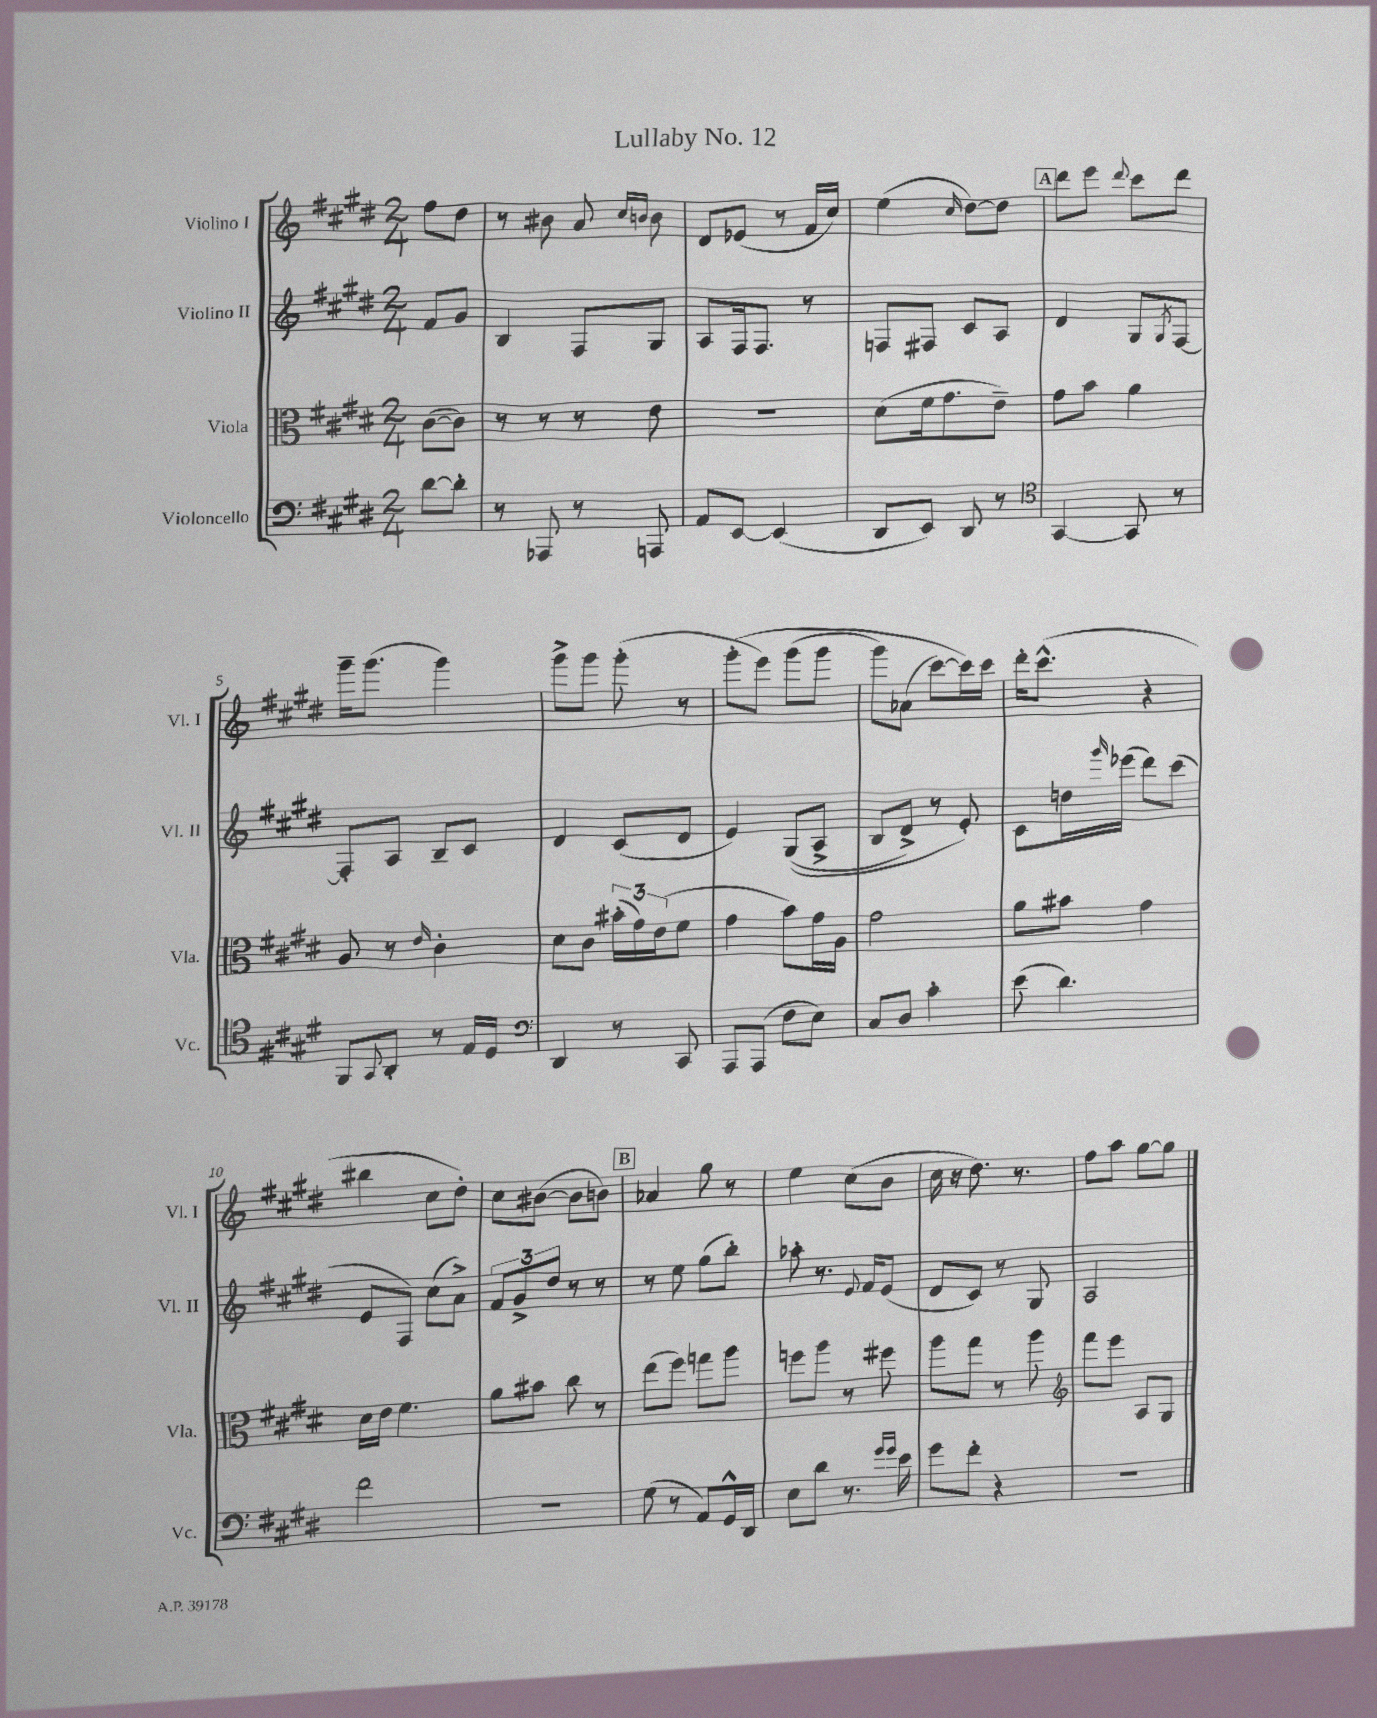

**kern	**kern	**kern	**kern
*part4	*part3	*part2	*part1
*staff4	*staff3	*staff2	*staff1
*I"Violoncello	*I"Viola	*I"Violino II	*I"Violino I
*I'Vc.	*I'Vla.	*I'Vl. II	*I'Vl. I
*clefF4	*clefC3	*clefG2	*clefG2
*k[f#c#g#d#]	*k[f#c#g#d#]	*k[f#c#g#d#]	*k[f#c#g#d#]
*M2/4	*M2/4	*M2/4	*M2/4
=	=	=	=
[8d#\L	([8c#\L	8f#/L	8ff#\L
8d#'\J]	8c#\J])	8g#/J	8dd#\J
=1	=1	=1	=1
8r	8r	4B/	8r
8AAA-X/	8r	.	8b#X\
8r	8r	8F#/L	8a/
.	.	.	16qqcc#/LL
.	.	.	16qqbn/JJ
8AAAn/	8e\	8G#/J	8b\
=2	=2	=2	=2
8AA/L	2r	8A/L	8d#/L
[8EE/J	.	16F#/k	(8e-X/J
.	.	8.F#/J	.
(4EE/]	.	.	8r
.	.	8r	16f#/LL
.	.	.	16cc#/JJ)
=3	=3	=3	=3
8DD#/L	(8d#\L	8Fn/L	(4ee\
8EE/J)	16f#\k	8F#X/J	.
.	8.g#\	.	.
.	.	.	16qqcc#/
8DD#/	.	8c#/L	[8dd#\L)
8r	8e~\J)	8A/J	8dd#\J]
!!LO:REH:place=s1:t=A
=4	=4	=4	=4
*clefC4	*	*	*
[4GG#/	8g#\L	4d#/	8ddd#\L
.	8b\J	.	8eee\J
.	.	.	8qqddd#/
8GG#/]	4a\	8G#/L	8ccc#\L
.	.	8qG#/	.
8r	.	[8F#/J	8ddd#\J
!!LO:LB:g=z
=5	=5	=5	=5
8FF#/L	8A/	8F#'/L]	16ggg#~\KL
.	.	.	(8.ggg#\J
8qqGG#/	.	.	.
8AA'/J	8r	8A/J	.
.	16qqe/	.	.
8r	4c#'\	8B~/L	4ggg#\)
16E/LL	.	8c#/J	.
16D#/JJ	.	.	.
=6	=6	=6	=6
*clefF4	*	*	*
4DD#/	8d#\L	4d#/	8ggg#^\L
.	8c#\J	.	8ggg#\J
8r	(24b#X'\LL	(8c#/L	(8ggg#'\
.	24g#\)	.	.
.	(24e\J	.	.
8CC#/	8f#\J	8d#/J	8r
=7	=7	=7	=7
8AAA/L	4g#\	4e/)	(8ggg#'\L
(8AAA/J	.	.	8eee\J)
8F#\L	8b\L)	((8G#/L	(8ggg#\L
8E\J)	16g#\L	8A^/J	8ggg#\J
.	16A\JJ	.	.
=8	=8	=8	=8
8C#/L	2g#\	8B/L	8ggg#\L)
8D#/J	.	8d#^/J)	(8a-X\J
4c#'\	.	8r	[8ccc#\L)
.	.	8e'/)	16ccc#\L])
.	.	.	16ccc#\JJ
=9	=9	=9	=9
(8e\	8a\L	8c#\L	16ddd#'\KL
.	.	.	(8.ccc#^^\J
4.d#\)	8b#X\J	16ddn\L	.
.	.	16qqggg#/	.
.	.	(16eee-X\JJ	.
.	4g#\	8ddd#\L)	4r
.	.	(8ccc#\J	.
!!LO:LB:g=z
=10	=10	=10	=10
2f#\	16d#\LL	8e/L	4bb#X\
.	16e\JJ	.	.
.	4.f#\	8F#/J)	.
.	.	(8cc#\L	8cc#\L
.	.	8a^\J)	8dd#'\J)
=11	=11	=11	=11
2r	8a\L	12f#/L	8cc#\L
.	.	12g#^/	.
.	8b#X\J	.	([8b#X\J
.	.	12dd#/J	.
.	8cc#\	8r	8b#\L]
.	8r	8r	8bn\J)
!!LO:REH:place=s1:t=B
=12	=12	=12	=12
(8G#\	(8ee\L	8r	4a-X/
8r	8ff#\J)	8ee\	.
8AA/L)	8ggn\L	(8gg#\L	8gg#\
16GG#^^/L	8aa\J	8bb'\J)	8r
16DD#/JJ	.	.	.
=13	=13	=13	=13
8E\L	8ffn\L	8aa-X'\	4ee\
8d#\J	8aa\J	8.r	.
8.r	8r	.	(8cc#\L
.	.	8qqe/	.
.	.	16f#/KL	.
.	8ff#X\	(8e/J	8b\J
16qqg#/LL	.	.	.
16qqg#/JJ	.	.	.
16e\	.	.	.
=14	=14	=14	=14
8g#\L	8aa\L	8d#/L	16cc#\
.	.	.	16r
8f#'\J	8gg#\J	8c#/J)	8.dd#\)
4r	8r	8r	.
.	.	.	8.r
.	8aa\	8G#/	.
=15	=15	=15	=15
*	*clefG2	*	*
2r	8fff#\L	2A/	8ff#\L
.	8eee\J	.	8aa\J
.	8A/L	.	[8gg#\L
.	8G#/J	.	8gg#\J]
==	==	==	==
*-	*-	*-	*-
